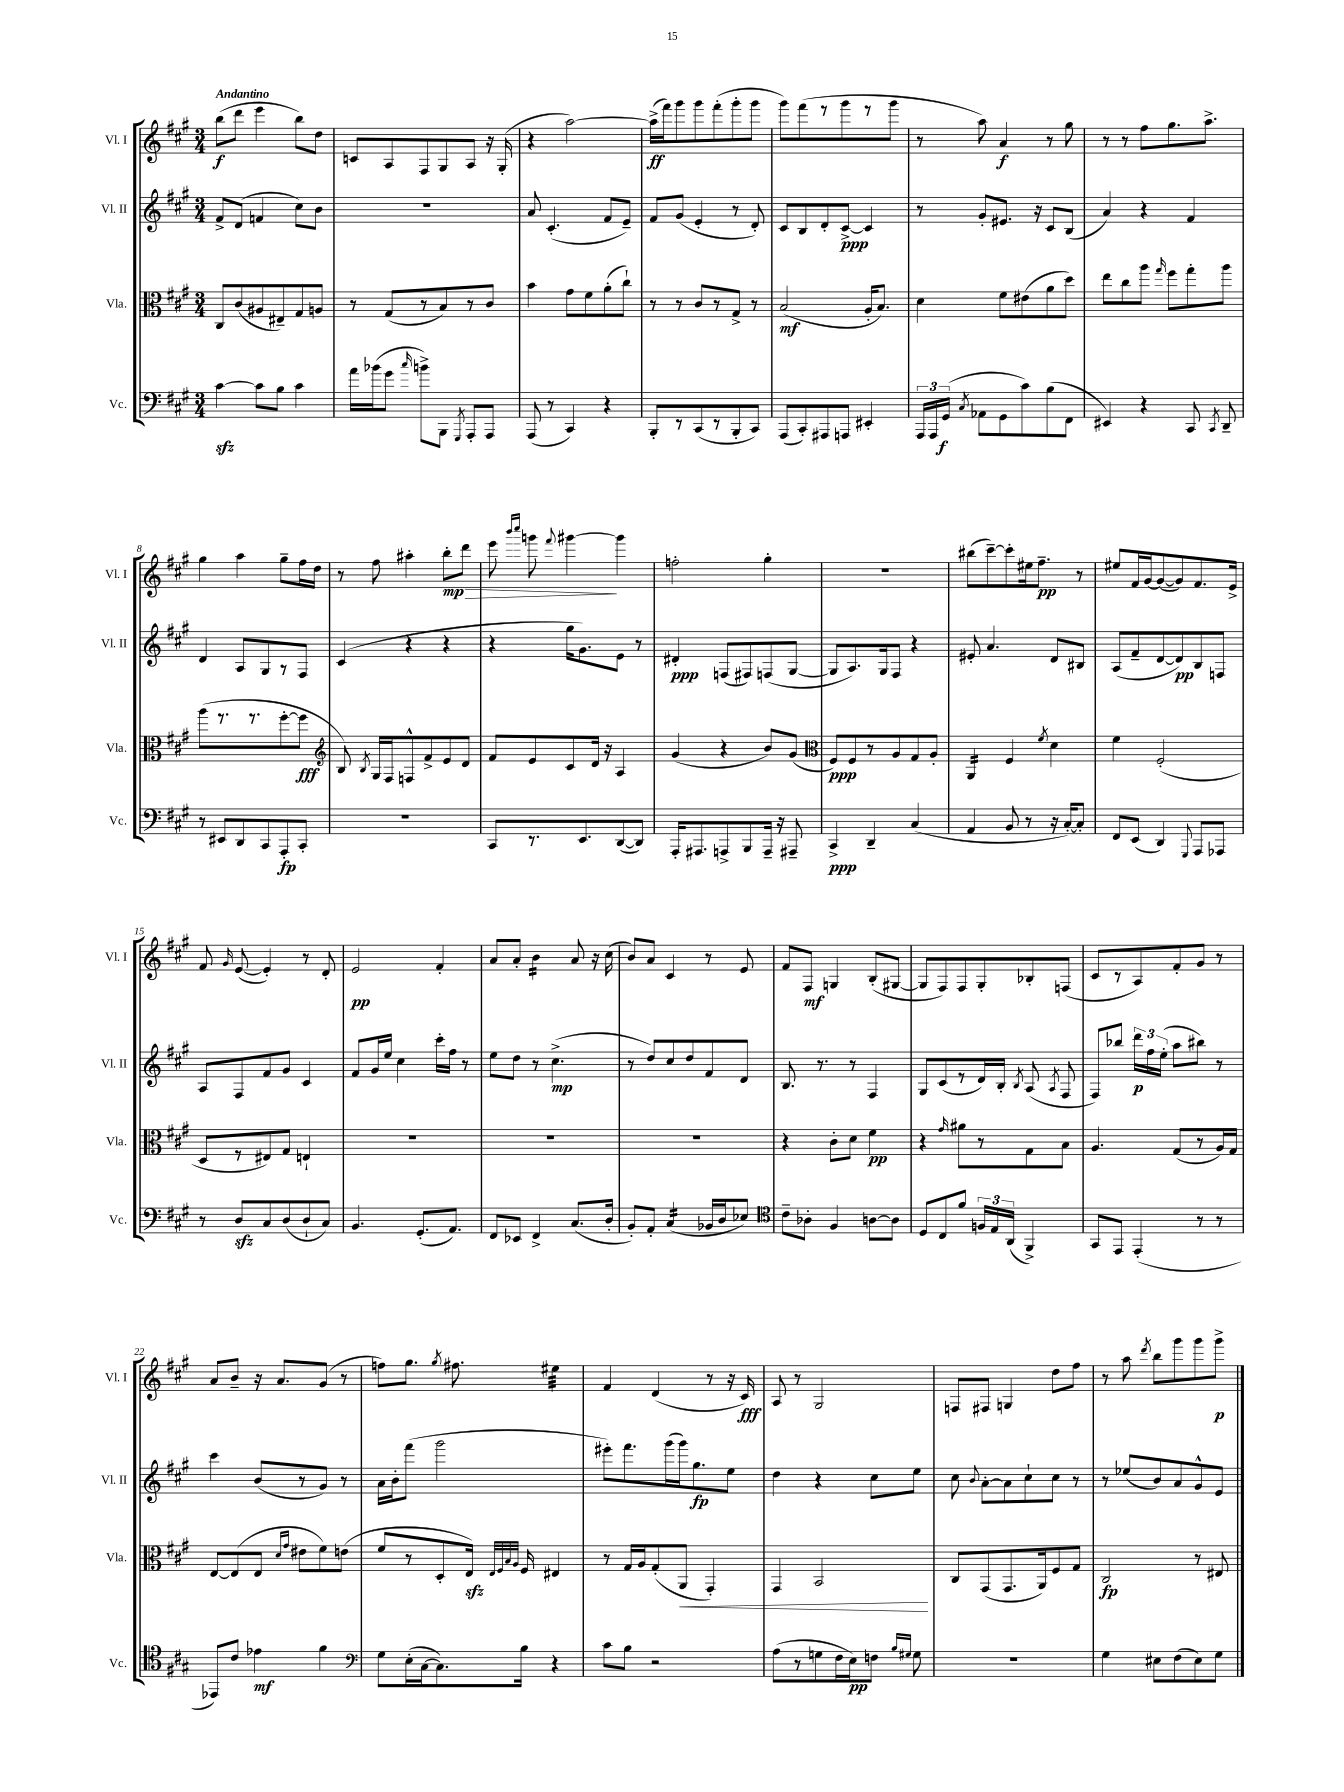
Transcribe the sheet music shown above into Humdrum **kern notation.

**kern	**kern	**kern	**kern
*staff4	*staff3	*staff2	*staff1
*clefF4	*clefC3	*clefG2	*clefG2
*k[f#c#g#]	*k[f#c#g#]	*k[f#c#g#]	*k[f#c#g#]
*M3/4	*M3/4	*M3/4	*M3/4
[4c#\	8C#/L	8f#^/L	(8bb\L
.	(8c#/	(8d/J	8ddd\J
8c#\]L	8A#/	4f/	4eee\
8B\J	8E#~/)	.	.
4c#\	8G#/	8cc#\L)	8bb\L)
.	8A/J	8b\J	8dd\J
=	=	=	=
16a\LL	8r	2.r	8c/L
(16b-\J	.	.	.
8g#\J	(8G#/L	.	8A/
16qqcc#/	.	.	.
8b^\L)	8r	.	8F#/
8BBB\J	8B/)	.	8G#/
8qGGG#/	.	.	.
8AAA'/L	8r	.	8A/J
8AAA/J	8c#/J	.	16r
.	.	.	(16G#'/
=	=	=	=
(8AAA/	4b\	8a/	4r
8r	.	(4.c#'/	.
4CC#/)	8g#\L	.	[2aa\)
.	8f#\	.	.
4r	(8a'\	8f#/L	.
.	8cc#`\J)	8e~/J)	.
=	=	=	=
8BBB'/L	8r	8f#/L	(16aa^\]LL
.	.	.	16fff#\J)
8r	8r	(8g#/J	8ggg#\
(8CC#/	8c#/L	4e'/	8ggg#\
8r	8r	.	(8fff#'\
8BBB'/	8G#^/J	8r	8ggg#'\
8CC#/J)	8r	8d'/)	8ggg#\J
=	=	=	=
(8AAA/L	(2B/	8c#/L	8ggg#\L)
8CC#'/)	.	8B/	(8fff#\
8AAA#/	.	8d'/	8r
8AAA/J	.	[8c#^/J	8ggg#\
4EE#'/	16A'/LK	4c#/]	8r
.	8.B/J)	.	.
.	.	.	8ggg#\J
=	=	=	=
24AAA/LL	4d\	8r	8r
24AAA/	.	.	.
(24GG#/JJ	.	.	.
8qC#/	.	.	.
8AA-\L	.	8g#'/L	8aa\)
8GG#\	8f#\L	8.e#/J	4a/
8c#\)	(8e#\	.	.
.	.	16r	.
(8B\	8a\	8c#/L	8r
8FF#\J	8dd\J)	(8B/J	8gg#\
=	=	=	=
4EE#/)	8ee\L	4a/)	8r
.	8cc#\	.	8r
4r	8aa\J	4r	8ff#\L
.	16qqgg#/	.	.
.	8ff#\L	.	8.gg#\
8CC#/	8gg#'\	4f#/	.
.	.	.	8.aa^\J
8qCC#/	.	.	.
8DD~/	8aa\J	.	.
=	=	=	=
8r	(8aa\L	4d/	4gg#\
8EE#/L	8.r	.	.
8DD/	.	8A/L	4aa\
.	8.r	.	.
8CC#/	.	8G#/	.
8AAA'/	[8ff#'\	8r	8gg#~\L
8CC#'/J	8ff#\]J	8F#/J	16ff#\L
.	.	.	16dd\JJ
=	=	=	=
*	*clefG2	*	*
2.r	8B/)	(4c#/	8r
.	8qB/	.	.
.	16G#/LL	.	8ff#\
.	16F#/J	.	.
.	8F^^/	4r	4aa#'\
.	8f#^/	.	.
.	8e/	4r	8bb'\L
.	8d/J	.	8ddd\J
=	=	=	=
8CC#/L	8f#/L	4r	8eee\
.	.	.	16qqbbb/LL
.	.	.	16qqcccc#/JJ
8.r	8e/	.	8ggg\
.	.	.	8qqfff#/
.	8c#/	16gg#\LK	[4ggg#\
8.EE/	.	8.g#\)	.
.	16d/Jk	.	.
.	16r	.	.
([8DD/	4A/	8e\J	4ggg#\]
8DD/]J)	.	8r	.
=	=	=	=
16AAA'/LK	(4g#/	4d#'/	2ff'\
8.AAA#/	.	.	.
8AAA^/	4r	(8F/L	.
8BBB/	.	8F#/)	.
16AAA~/Jk	8b/L)	(8F/	4gg#'\
16r	.	.	.
8AAA#~/	(8g#/J	[8G#/J	.
=	=	=	=
*	*clefC3	*	*
4CC#^/	8F#/L)	8G#/]L	2.r
.	8F#/	8.A/)	.
4DD~/	8r	.	.
.	.	16G#/k	.
.	8A/	8F#/J	.
(4C#/	8G#/	4r	.
.	8A'/J	.	.
=	=	=	=
4AA/	4AA/	8e#'/	(8bb#\L
.	.	4.a/	[8ccc#~\)
8BB/	4F#/	.	8ccc#'\]
8r	.	.	16ee#\k
.	.	.	8.ff#~\J
.	8qf#/	.	.
16r	4d\	8d/L	.
[16C#'/LK)	.	.	.
8C#'/]J	.	8B#/J	8r
=	=	=	=
8FF#/L	4f#\	(8A/L	8ee#/L
(8EE/J	.	8f#~/	16f#/L
.	.	.	[16g#/J
4DD/)	(2F#'/	[8d/	(8g#/_
.	.	8d/])	8g#/])
8qqGGG#/	.	.	.
8AAA/L	.	8B/	8.f#/
8AAA-/J	.	8F/J	.
.	.	.	16e^/Jk
=	=	=	=
8r	8D/L	8A/L	8f#/
.	.	.	16qqg#/
8D/L	8r	8F#/	([8e/
8C#/	8E#/)	8f#/	4e'/])
(8D/	8G#/J	8g#/J	.
8D`/	4E`/	4c#/	8r
8C#/J)	.	.	8d'/
=	=	=	=
4.BB/	2.r	8f#/L	2e/
.	.	16g#/L	.
.	.	16ee/JJ	.
.	.	4cc#\	.
(8.GG#'/L	.	.	.
.	.	16ccc#'\LL	4f#'/
8.AA/J)	.	16ff#\JJ	.
.	.	8r	.
=	=	=	=
8FF#/L	2.r	8ee\L	8a/L
8EE-/J	.	8dd\J	8a'/J
4FF#^/	.	8r	4b\
.	.	(4.cc#^\	.
(8.C#/L	.	.	8a/
.	.	.	16r
16D'/Jk	.	.	(16cc#\
=	=	=	=
8BB'/L)	2.r	8r	8b/L)
8AA'/J	.	8dd/L)	8a/J
(4C#/	.	8cc#/	4c#/
.	.	8dd/	.
16BB-/LL	.	8f#/	8r
16D/J	.	.	.
8E-/J)	.	8d/J	8e/
=	=	=	=
*clefC4	*	*	*
8c#~\L	4r	8.B/	8f#/L
8A-'\J	.	.	8F#/J
.	.	8.r	.
4F#/	8c#'\L	.	4G/
.	8d\J	8r	.
[8A\L	4f#\	4F#/	(8B'/L
8A\]J	.	.	[8G#/J
=	=	=	=
8D/L	4r	8G#/L	8G#/]L
8C#/	.	(8c#/	8F#/)
.	16qqg#/	.	.
8f#/J	8a#\L	8r	8F#/
24F/LL	8r	16d/L)	8G#'/
24E/	.	.	.
.	.	16B'/JJ	.
(24AA/JJ	.	.	.
.	.	8qB/	.
4FF#^/)	8G#\	(8A/	8B-'/
.	.	8qA/	.
.	8B\J	8F#/	(8F/J
=	=	=	=
8GG#/L	4.A/	8F#/L)	8c#/L
8EE/J	.	8bb-/J	8r
(4EE'/	.	24ddd\LL	8A/)
.	.	24ff#\	.
.	.	(24ee'\JJ	.
.	(8G#/L	8aa\L	8f#'/
8r	8r	8bb#\J)	8g#/J
8r	16A/L)	8r	8r
.	16G#/JJ	.	.
=	=	=	=
8EE-/L)	[8E/L	4ccc#\	8a/L
8c#/J	(8E/]	.	8b~/J
4e-\	8E/J	(8b/L	16r
.	.	.	8.a/L
.	16qqd/LL	.	.
.	16qqg#/JJ	.	.
.	8e#\L	8r	.
4f#\	8f#\)	8g#/J)	(8g#/J
.	(8e\J	8r	8r
=	=	=	=
*clefF4	*	*	*
8G#\L	8f#/L	16a\LL	8ff\L)
.	.	16b'\J	.
(16E'\L	8r	(8fff#\J	8.gg#\J
[16C#\J	.	.	.
8.C#\])	8D'/	2ggg#\	.
.	.	.	8qgg#/
.	.	.	8.ff#\
.	16E/Jk)	.	.
.	32qqE/LLL	.	.
.	32qqF#/	.	.
.	32qqB/	.	.
.	32qqA/JJJ	.	.
16B\Jk	16F#/	.	.
4r	4E#/	.	4ee#\
=	=	=	=
8c#\L	8r	8eee#'\L)	4f#/
8B\J	16G#/LL	8.fff#\	.
.	16A/J	.	.
2r	(8G#'/	.	(4d/
.	.	(16ggg#\L	.
.	8AA/J	16ggg#\J)	.
.	.	8.gg#\	.
.	4GG#'/)	.	8r
.	.	8ee\J	16r
.	.	.	16c#/)
=	=	=	=
(8A\L	4GG#/	4dd\	8A/
8r	.	.	8r
8G\	2BB/	4r	2G#/
16F#\L	.	.	.
16E\J)	.	.	.
8F\J	.	8cc#\L	.
16qqB/LL	.	.	.
16qqG#/JJ	.	.	.
8G#\	.	8ee\J	.
=	=	=	=
2.r	8C#/L	8cc#\	8F/L
.	.	8qqb/	.
.	(8GG#/	[8a'\L	8F#/J
.	8.GG#/	8a\]	4G/
.	.	8cc#`\	.
.	16AA/k)	.	.
.	8F#/	8cc#\J	8dd\L
.	8G#/J	8r	8ff#\J
=	=	=	=
4G#\	2C#/	8r	8r
.	.	(8ee-/L	8aa\
.	.	.	8qddd/
8E#\L	.	8b/)	8bb\L
(8F#\	.	8a/	8ggg#\
8E#\)	8r	8g#^^/	8ggg#\
8G#\J	8E#/	8e/J	8ggg#^\J
==	==	==	==
*-	*-	*-	*-
